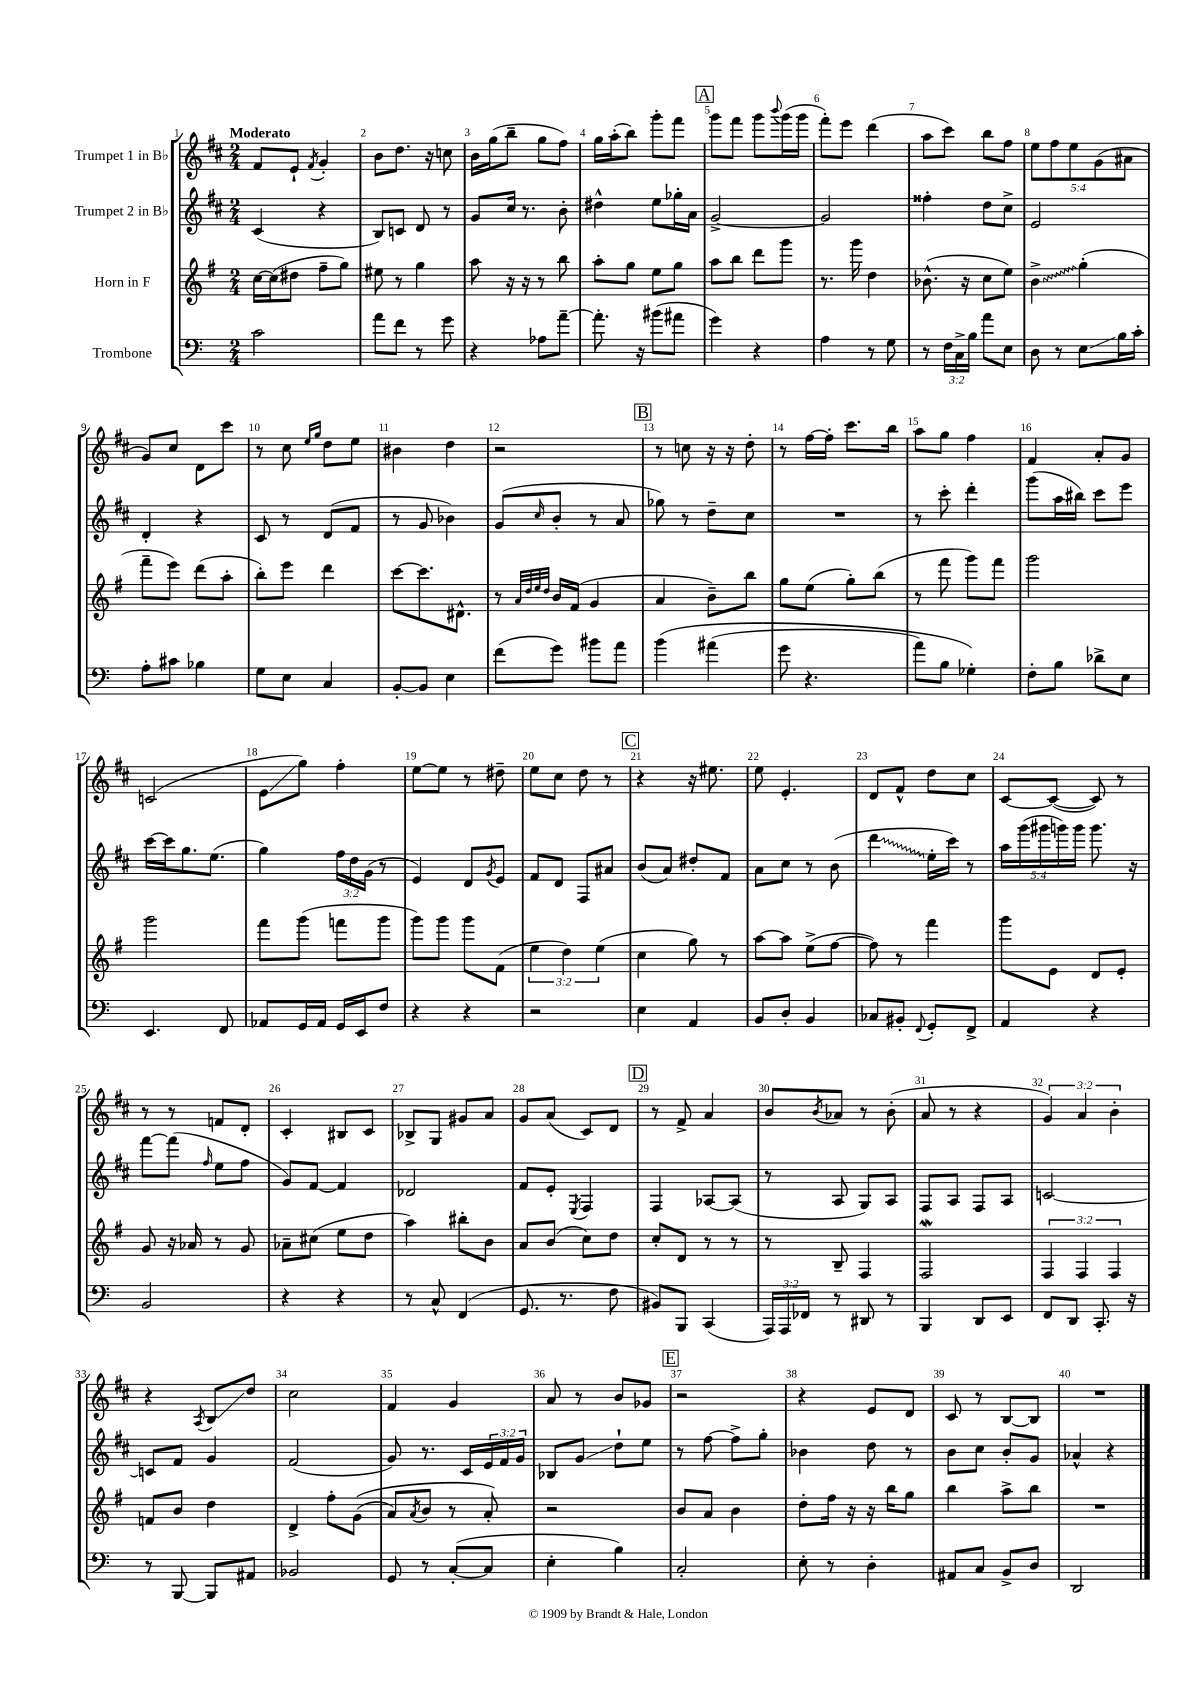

**kern	**kern	**kern	**kern
*staff4	*staff3	*staff2	*staff1
*clefF4	*clefG2	*clefG2	*clefG2
*k[]	*k[f#]	*k[f#c#]	*k[f#c#]
*M2/4	*M2/4	*M2/4	*M2/4
2c	[16cc	(4c#	8f#
.	(16cc]	.	.
.	8dd#	.	8e`
.	.	.	8qf#
.	8ff#~	4r	4g'
.	8gg)	.	.
=	=	=	=
8a	8ee#	8B)	8b
8f	8r	8c	8.dd
8r	4gg	8d	.
.	.	.	16r
8g	.	8r	8cc
=	=	=	=
4r	8aa	8g	16b
.	.	.	(16gg
.	16r	16cc#	8bb~
.	16r	8.r	.
8A-	8r	.	8gg
[8a~	8bb	8b'	8ff#)
=	=	=	=
8.a']	8aa'	4dd#^^	16gg
.	.	.	(16aa'
.	8gg	.	8bb)
16r	.	.	.
(8b#	8ee	8ee	8ggg'
8a#	8gg	16gg-'	8fff#
.	.	16a	.
=	=	=	=
4g)	8aa	[2g^	8ggg
.	8bb	.	8fff#
4r	8ddd	.	8ggg
.	.	.	8qqbbb
.	8ggg	.	(16ggg
.	.	.	16ggg
=	=	=	=
4A	8.r	2g]	8fff#')
.	.	.	8eee
.	16ggg	.	.
8r	4dd	.	(4ddd
8G	.	.	.
=	=	=	=
8r	(8.b-^^	4ff##'	8aa
24F	.	.	8ccc#)
24C^	.	.	.
.	16r	.	.
24B	.	.	.
8a	8cc	8dd	8bb
8E	8ee)	8cc#^	8ff#
=	=	=	=
8D	4b^	2e	10ee
.	.	.	10ff#
8r	.	.	.
.	.	.	10ee
8E	(4gg'	.	.
.	.	.	(10g
16B	.	.	.
.	.	.	10a#
16c'	.	.	.
=	=	=	=
8A'	8fff#~	4d'	8g)
8c#	8eee)	.	8cc#
4B-	(8ddd	4r	8d
.	8aa'	.	8ccc#
=	=	=	=
8G	8bb')	8c#	8r
8E	8eee	8r	8cc#
.	.	.	16qqee
.	.	.	16qqgg
4C	4ddd	(8d	8dd
.	.	8f#	8ee
=	=	=	=
[8BB'	[8ccc	8r	4b#
8BB]	8.ccc]	8g	.
4E	.	4b-)	4dd
.	8.d#^^	.	.
=	=	=	=
(8f	8r	(8g	2r
.	32qqa	.	.
.	32qqdd	.	.
.	32qqee	.	.
.	32qqdd	16qqcc#	.
8g)	16b	8b'	.
.	(16f#	.	.
8b#	4g	8r	.
8a	.	8a	.
=	=	=	=
&(4b	4a	8gg-)	8r
.	.	8r	8cc
(4a#	8b~)	8dd~	16r
.	.	.	16r
.	8bb	8cc#	8dd'
=	=	=	=
8g	8gg	2r	8r
4.r	(8ee	.	[16ff#
.	.	.	16ff#']
.	8gg')	.	8.ccc#
.	(8bb	.	.
.	.	.	16bb
=	=	=	=
8a)	8r	8r	8aa
8B	8fff#	8ccc#'	8gg
4G-'&)	8ggg)	4ddd'	4ff#
.	8fff#	.	.
=	=	=	=
8F'	2ggg	(8ggg	4f#
8B	.	16aa	.
.	.	16bb#)	.
8d-^	.	8ccc#	8a'
8E	.	8eee	8g
=	=	=	=
4.EE	2ggg	[16ccc#	(2c
.	.	16ccc#]	.
.	.	8.gg	.
.	.	(8.ee	.
8FF	.	.	.
=	=	=	=
8AA-	8fff#	4gg)	8e
16GG	(8ggg	.	8gg)
16AA-	.	.	.
16GG	8fff	24ff#	4ff#'
.	.	24dd	.
16EE	.	.	.
.	.	(24g	.
8F	8ggg	8r	.
=	=	=	=
4r	8ggg)	4e)	[8ee
.	8ggg	.	8ee]
4r	8ggg	8d	8r
.	.	8qg	.
.	(8f#	8e	8dd#~
=	=	=	=
2r	6ee	8f#	8ee
.	.	8d	8cc#
.	6dd)	.	.
.	.	8F#	8dd
.	(6ee	.	.
.	.	8a#	8r
=	=	=	=
4E	4cc	(8b	4r
.	.	8a)	.
4AA	8gg)	8dd#'	16r
.	.	.	8.ee#
.	8r	8f#	.
=	=	=	=
8BB	[8aa	8a	8ee
8D'	8aa]	8cc#	4.e'
4BB	(8ee^	8r	.
.	[8ff#	(8b	.
=	=	=	=
8C-	8ff#])	4ddd	8d
8BB#'	8r	.	8f#^^
8qqFF	.	.	.
8GG'	4fff#	16ee'	8dd
.	.	16ccc#)	.
8FF^	.	8r	8cc#
=	=	=	=
4AA	8ggg	20aa	[8c#
.	.	(20ggg	.
.	.	20ggg#	.
.	8e	.	(8c#_
.	.	20ggg)	.
.	.	20ggg	.
4r	8d	8.ggg	8c#])
.	8e'	.	8r
.	.	16r	.
=	=	=	=
2BB	8g	[8fff#	8r
.	16r	(8fff#]	8r
.	16a-	.	.
.	.	16qqff#	.
.	8r	8ee	8f
.	8g	8ff#	8d'
=	=	=	=
4r	8a-~	8g)	4c#'
.	(8cc#	[8f#	.
4r	8ee	4f#]	8B#
.	8dd	.	8c#
=	=	=	=
8r	4aa)	2d-	8B-^
8C^^	.	.	8G
(4FF	8bb#'	.	8g#
.	8b	.	8a
=	=	=	=
8.GG	8a	8f#	8g
.	(8b	8e'	(8a
8.r	.	.	.
.	.	8qE	.
.	8cc)	4F#	8c#)
8F	8dd	.	8d
=	=	=	=
8BB#)	8cc'	4F#	8r
8BBB	8d	.	8f#^
(4CC	8r	[8A-	4a
.	8r	(8A-]	.
=	=	=	=
24AAA)	8r	8r	8b
24AAA	.	.	.
24FF-	.	.	.
.	.	.	8qb
8r	8B~	8A	8a-
8DD#	4F#	8G)	8r
8r	.	8A	(8b'
=	=	=	=
4BBB	2F#	8F#	8a
.	.	8A	8r
8DD	.	8F#	4r
8EE	.	8A	.
=	=	=	=
8FF	6F#	[2c	6g)
8DD	.	.	.
.	6F#	.	6a
8.CC'	.	.	.
.	6F#	.	6b'
16r	.	.	.
=	=	=	=
8r	8f	8c]	4r
[8BBB	8b	8f#	.
.	.	.	8qA
8BBB]	4dd	4g	8B
8AA#	.	.	8dd
=	=	=	=
2BB-	4d^	(2f#	2cc#
.	8ff#'	.	.
.	&((8g	.	.
=	=	=	=
8GG	8a)	8g)	4f#
.	8qa	.	.
8r	8b	8.r	.
([8C'	8r	.	4g
.	.	16c#	.
8C]	8a'&)	24e	.
.	.	24f#	.
.	.	24g	.
=	=	=	=
4E'	2r	8B-	8a
.	.	8g	8r
4B)	.	8dd`	8b
.	.	8ee	8g-
=	=	=	=
2C'	8b	8r	2r
.	8a	[8ff#	.
.	4b	8ff#^]	.
.	.	8gg'	.
=	=	=	=
8E'	8dd'	4b-	4r
8r	16ff#	.	.
.	16r	.	.
4D'	16r	8dd	8e
.	16bb	.	.
.	8gg	8r	8d
=	=	=	=
8AA#	4bb	8b	8c#
8C	.	8cc#	8r
8BB^	8aa^	8b'	[8B
8D	8bb	8g	8B]
=	=	=	=
2DD	2r	4a-^^	2r
.	.	4r	.
==	==	==	==
*-	*-	*-	*-
